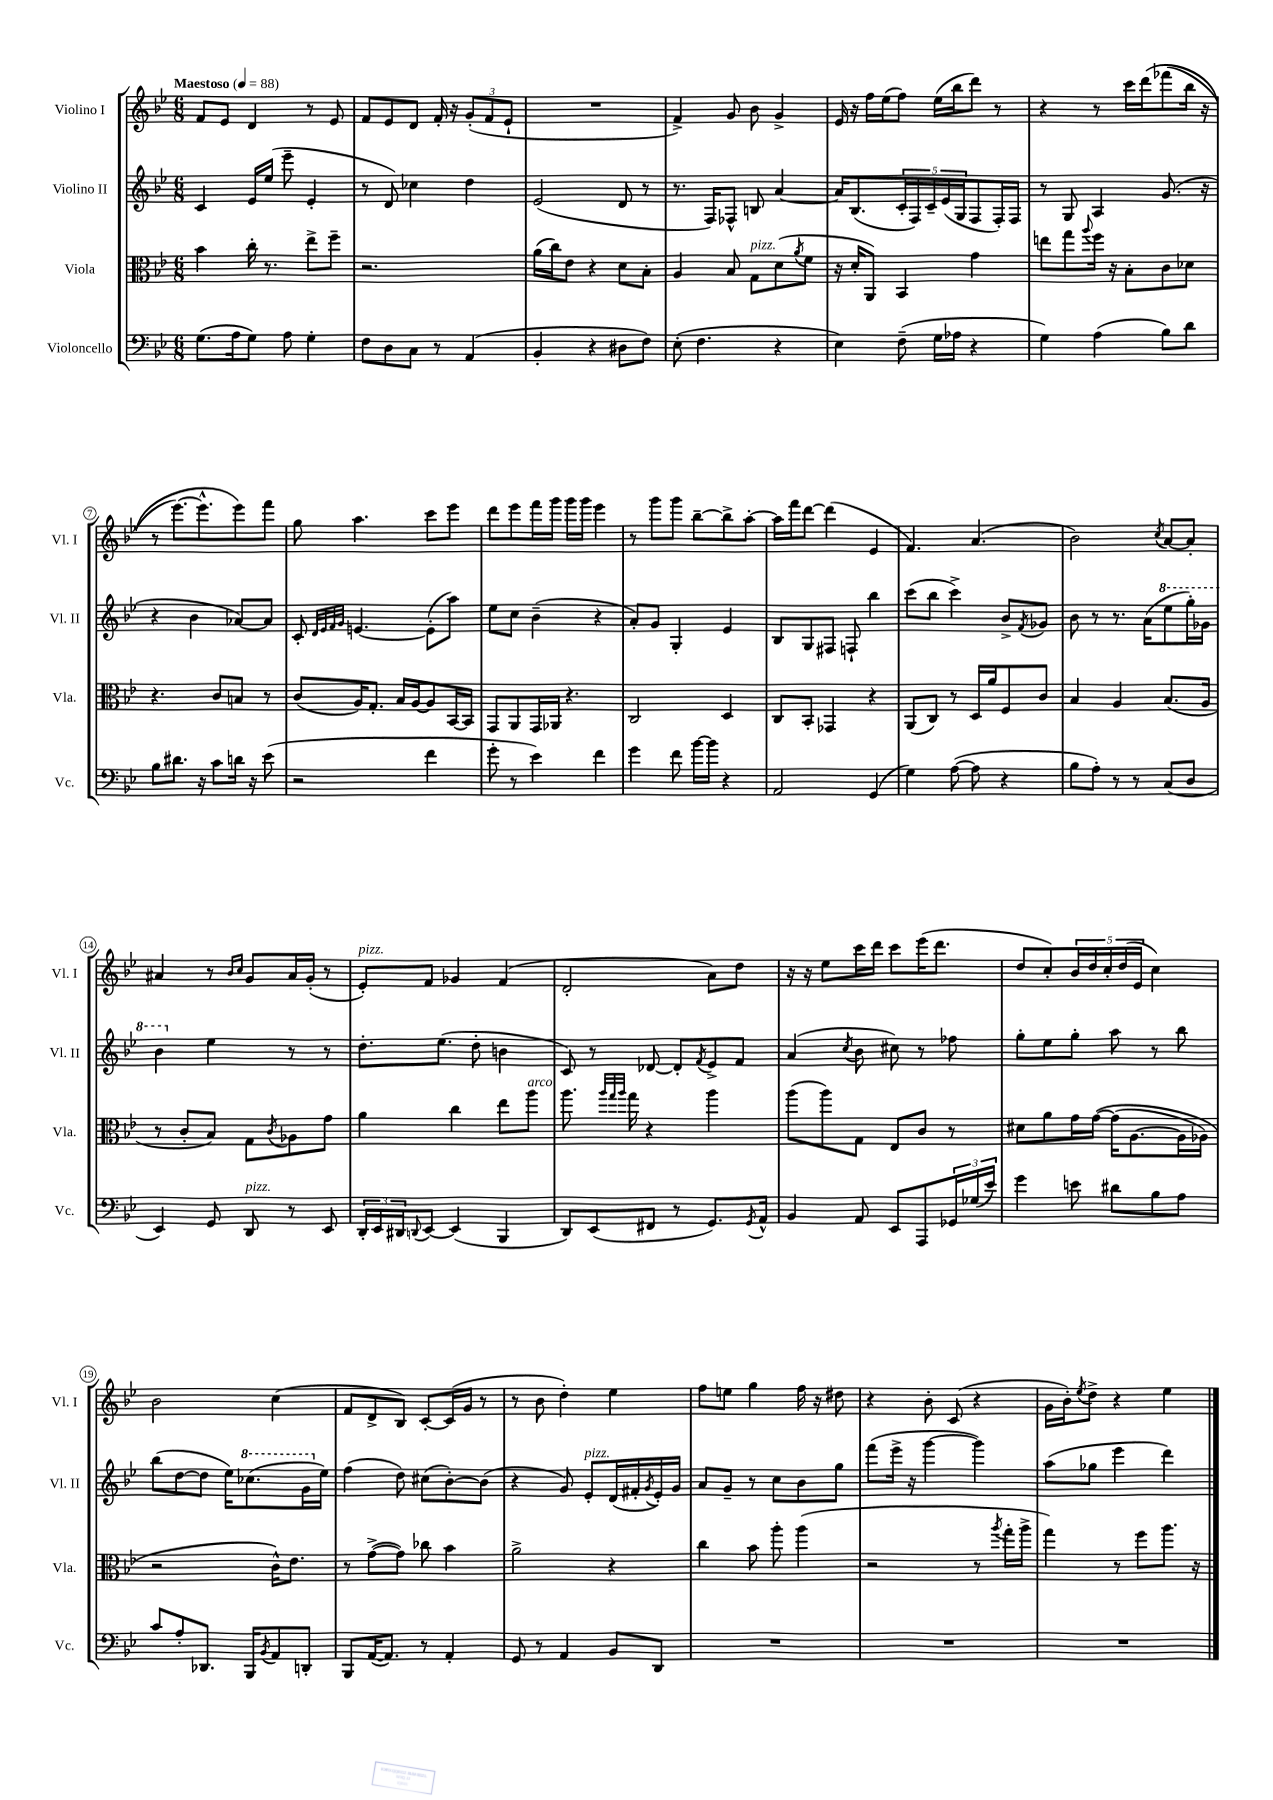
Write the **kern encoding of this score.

**kern	**kern	**kern	**kern
*part4	*part3	*part2	*part1
*staff4	*staff3	*staff2	*staff1
*I"Violoncello	*I"Viola	*I"Violino II	*I"Violino I
*I'Vc.	*I'Vla.	*I'Vl. II	*I'Vl. I
*clefF4	*clefC3	*clefG2	*clefG2
*k[b-e-]	*k[b-e-]	*k[b-e-]	*k[b-e-]
*M6/8	*M6/8	*M6/8	*M6/8
*MM88	*MM88	*MM88	*MM88
=1	=1	=1	=1
!	!	!	!LO:TX:a:B:t=Maestoso
(8.G\L	4b-\	4c/	8f/L
.	.	.	8e-/J
16A\k	.	.	.
8G\J)	16cc'\	16e-/LL	4d/
.	8.r	(16ee-/JJ	.
8A\	.	8eee-~\	.
4G'\	8ee-^\L	4e-'/	8r
.	8ff~\J	.	8e-/
=2	=2	=2	=2
8F\L	2.r	8r	8f/L
8D\	.	8d/)	8e-/
8C\J	.	4cc-X\	8d/J
8r	.	.	16f'/
.	.	.	16r
(4AA/	.	4dd\	(12g'/L
.	.	.	12f/
.	.	.	12e-`/J
=3	=3	=3	=3
4BB-'/	(16a\LL	(2e-/	2.r
.	16cc\J)	.	.
.	8e-\J	.	.
4r	4r	.	.
8D#X\L	8d\L	8d/	.
8F\J)	8B-'\J	8r	.
=4	=4	=4	=4
(8E-'\	4A/	8.r	4f^/)
4.F\	.	.	.
.	.	16F/KL)	.
.	8B-/	8F-X^^/J	8g/
!	!LO:TX:a:i:t=pizz.	!	!
.	8G\L	8Bn/	8b-\
4r	(8d\	[4a/	4g^/
.	8qa/	.	.
.	8f\J	.	.
=5	=5	=5	=5
4E-\)	16r	16a/KL]	16e-/
.	16d'/KL	(8.B-/	16r
.	8AA/J)	.	16ff\LL
.	.	.	(16ee-\J
(8F~\	4BB-/	20c'/L	8ff\J)
.	.	20F/)	.
.	.	20c~/	.
16G\LL	.	.	(16ee-\LL
.	.	(20e-/	.
16A-X\JJ	.	.	16bb-\J
.	.	20G/J	.
4r	4g\	8F/	8ddd\J)
.	.	16F'/L)	8r
.	.	16F/JJ	.
=6	=6	=6	=6
4G\)	8een\L	8r	4r
.	8gg\	8G/	.
.	8qqaa/	.	.
(4A\	16ff\Jk	4A/	8r
.	16r	.	.
.	8B-'\L	.	16ccc\LL
.	.	.	(16ddd\J
8B-\L)	8c\	(8.g/	(8fff-X\
8d\J	8d-X\J	.	16bb-\Jk
.	.	16r	16r
!!LO:LB:g=z
=7	=7	=7	=7
8B-\L	4.r	4r	8r
8.d#X\J	.	.	[8.eee-\L)
.	.	4b-\	.
16r	.	.	8.eee-^^\]
8c\L	8c/L	.	.
16dn\Jk	8Bn/J	[8a-X/L)	8eee-\)
16r	.	.	.
(8e-\	8r	8a-/J]	8fff\J
=8	=8	=8	=8
2r	(8c/L	8c'/	8gg\
.	.	32qqd/LLL	.
.	.	32qqe-/	.
.	.	32qqf/	.
.	.	32qqg/JJJ	.
.	16A/K)	[4.en/	4.aa\
.	8.G'/J	.	.
.	16B-/LL	.	.
.	[16A/J	.	.
4f\	8A/]	(8e'\L]	8ccc\L
.	[16BB-/L	8aa\J)	8eee-\J
.	16BB-/JJ]	.	.
=9	=9	=9	=9
8g'\	8GG/L	8ee-\L	8ddd\L
8r	8AA/	8cc\J	8eee-\
4e-\)	16GG/L	(4b-~\	16fff\L
.	16AA-X/JJ	.	16ggg\JJ
.	4.r	.	16ggg\LL
.	.	.	16ggg\JJ
4f\	.	4r	4eee-\
=10	=10	=10	=10
4g\	2C/	8a'/L)	8r
.	.	8g/J	8ggg\L
8f\	.	4G'/	8ggg\J
[16b-\LL	.	.	[8bb-~\L
16b-\JJ]	.	.	.
4r	4D/	4e-/	8bb-^\]
.	.	.	[8aa'\J
=11	=11	=11	=11
2AA/	8C/L	8B-/L	16aa\LL]
.	.	.	16fff\J
.	8BB-'/J	8G/	[8ddd\J
.	4GG-X/	8F#X/J	(4ddd\]
.	.	8Fn`/	.
(4GG/	4r	4bb-\	4e-/
=12	=12	=12	=12
4G\)	(8AA/L	(8ccc\L	4.f/)
.	8C/J)	8bb-\J	.
([8A\	8r	4ccc^\)	.
8A\]	16D/LL	.	(4.a/
.	16a/J	.	.
4r	8F/	8b-^/L	.
.	.	8qf/	.
.	8c/J	8g-X/J	.
=13	=13	=13	=13
8B-\L	4B-/	8b-\	2b-\)
8A'\J)	.	8r	.
8r	4A/	8.r	.
8r	.	.	.
.	.	(16a\KL	.
.	.	.	8qcc/
*	*	*8va	*
(8C/L	(8.B-/L	8eee-\	[8a/L
8D/J	.	16ggg'\L)	8a'/J]
.	16A/Jk	16gg-X\JJ	.
!!LO:LB:g=z
=14	=14	=14	=14
4EE-/)	8r	4bb-\	4a#X/
.	8c'/L	.	.
*	*	*X8va	*
8GG/	8B-/J)	4ee-\	8r
.	.	.	16qqb-/LL
.	.	.	16qqcc/JJ
!LO:TX:a:i:t=pizz.	!	!	!
8DD/	8G\L	.	8g/L
.	8qc/	.	.
8r	8A-X\	8r	16a#/L
.	.	.	(16g'/JJ
8EE-/	8g\J	8r	8r
=15	=15	=15	=15
!	!	!	!LO:TX:a:i:t=pizz.
24DD'/LL	4a\	8.dd'\L	8e-'/L)
24EE-/	.	.	.
24DD#X/J	.	.	.
8qqDDn/	.	.	.
[8EE-/J	.	.	8f/J
.	.	(8.ee-\J	.
(4EE-/]	4cc\	.	4g-X/
.	.	8dd'\	.
4BBB-/	8ee-\L	4bn\	(4f/
!	!LO:TX:a:i:t=arco	!	!
.	8aa\J	.	.
=16	=16	=16	=16
8DD/L)	8.aa\	8c/)	2d'/
(8EE-/	.	8r	.
.	32qqaa/LLL	.	.
.	32qqgg/	.	.
.	32qqaa/JJJ	.	.
.	16gg\	.	.
8FF#X/J	4r	[8d-X/	.
8r	.	8d-'/L]	.
.	.	8qf/	.
8.GG/L)	4aa\	8e-^/	8a\L)
.	.	8f/J	8dd\J
8qGG/	.	.	.
16AA^^/Jk	.	.	.
=17	=17	=17	=17
4BB-/	(8aa\L	(4a/	16r
.	.	.	16r
.	8aa\)	.	8ee-\L
.	.	8qcc/	.
8AA/	8G\J	8b-\	16ccc\L
.	.	.	16ddd\JJ
8EE-/L	8E-/L	8cc#X\)	8ccc\L
8AAA/	8c/J	8r	(16eee-\K
.	.	.	8.ddd\J
24GG-X/L	8r	8ff-X\	.
(24G-X/	.	.	.
24e-/JJ)	.	.	.
=18	=18	=18	=18
4g\	8d#X\L	8gg'\L	8dd/L
.	8a\	8ee-\	8cc'/)
8en\	16g\L	8gg'\J	20b-/L
.	.	.	20dd/
.	([16g\JJ	.	.
.	.	.	20cc'/
8d#X\L	(16g\KL]	8aa\	.
.	.	.	(20dd/
.	[8.A\	.	.
.	.	.	20e-/JJ
8B-\	.	8r	4cc\)
8A\J	16A\L]	8bb-\	.
.	16A-X\JJ)	.	.
!!LO:LB:g=z
=19	=19	=19	=19
8c/L	2r	(8bb-\L	2b-\
8A'/	.	[8dd\	.
8.DD-X/J	.	8dd\J]	.
.	.	16ee-\KL)	.
*	*	*8va	*
16BBB-/KL	.	(8.ccc-X\	.
8qBB-/	.	.	.
8AA/	16c^^\KL)	.	(4cc\
.	8.e-\J	.	.
8DDn'/J	.	16gg\L	.
*	*	*X8va	*
.	.	16ee-\JJ)	.
=20	=20	=20	=20
8BBB-/L	8r	(4ff\	8f/L
([16AA/K	([8g^\L	.	8d^/
8.AA/J])	.	.	.
.	8g\J])	8dd\)	8B-/J)
8r	8cc-X\	(8cc#X\L	[8c'/L
4AA'/	4b-\	[8b-'\)	(16c/L]
.	.	.	16g/JJ
.	.	(8b-\J]	8r
=21	=21	=21	=21
8GG/	2a^\	4r	8r
8r	.	.	8b-\
4AA/	.	8g/)	4dd'\)
!	!	!LO:TX:a:i:t=pizz.	!
.	.	8e-'/L	.
8BB-/L	4r	(16d/L	4ee-\
.	.	16f#X'/	.
.	.	8qg/	.
8DD/J	.	16e-'/)	.
.	.	16g/JJ	.
=22	=22	=22	=22
2.r	4cc\	8a/L	8ff\L
.	.	8g~/J	8een\J
.	8b-\	8r	4gg\
.	8aa'\	8cc\L	.
.	(4aa\	8b-\	16ff\
.	.	.	16r
.	.	8gg\J	8dd#X\
=23	=23	=23	=23
2.r	2r	(8fff\L	4r
.	.	16eee-^\Jk	.
.	.	16r	.
.	.	[4ggg\	8b-'\
.	.	.	(8c/
.	8r	4ggg\])	4r
.	8qaa/	.	.
.	16gg'\LL	.	.
.	16aa^\JJ	.	.
=24	=24	=24	=24
2.r	4gg\)	(8aa\L	16g\LL
.	.	.	16b-'\J)
.	.	.	8qee-/
.	.	8gg-X\J	8dd^\J
.	8r	4eee-\	4r
.	8ff\L	.	.
.	8.aa\J	4ddd\)	4ee-\
.	16r	.	.
==	==	==	==
*-	*-	*-	*-
